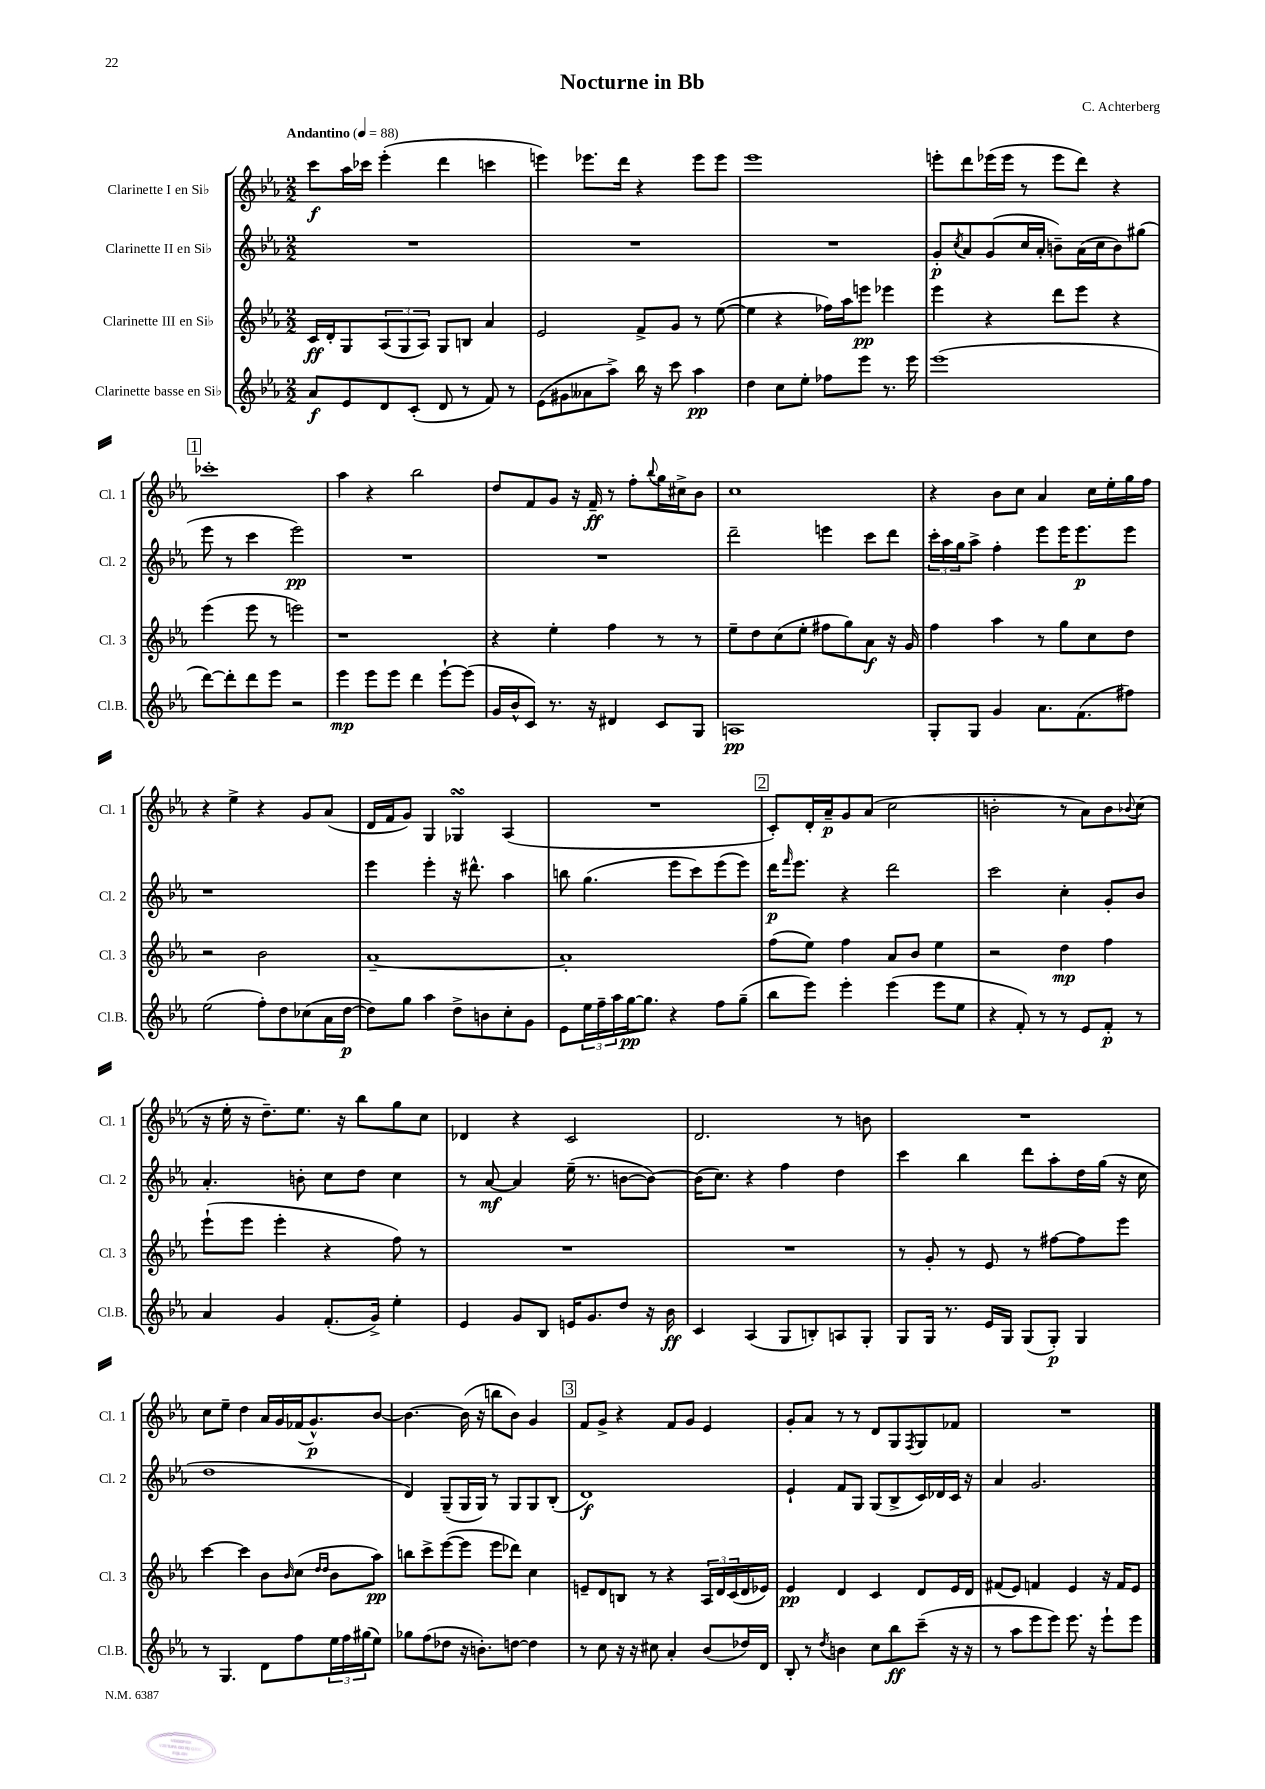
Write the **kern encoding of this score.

**kern	**kern	**kern	**kern
*staff4	*staff3	*staff2	*staff1
*clefG2	*clefG2	*clefG2	*clefG2
*k[b-e-a-]	*k[b-e-a-]	*k[b-e-a-]	*k[b-e-a-]
*M2/2	*M2/2	*M2/2	*M2/2
*MM88	*MM88	*MM88	*MM88
8a-	16c	1r	8ccc
.	16d'	.	.
8e-	8G	.	16aa-
.	.	.	16ccc-
8d	(12A-	.	(4eee-'
.	12G	.	.
(8c'	.	.	.
.	12A-)	.	.
8d	8G	.	4ddd
8r	8B	.	.
8f)	4a-	.	4ccc
8r	.	.	.
=	=	=	=
(8e-	2e-	1r	4eee)
8g#	.	.	.
8a--	.	.	8.eee-
8aa-^)	.	.	.
.	.	.	16ddd
16bb-	8f^	.	4r
16r	.	.	.
8ccc	8g	.	.
4aa-	8r	.	8eee-
.	([8ee-	.	8eee-
=	=	=	=
4dd	4ee-]	1r	1eee-
8cc	4r	.	.
8ee-'	.	.	.
8ff-	16ff-)	.	.
.	16aa-	.	.
8eee-	8eee	.	.
8.r	4eee-	.	.
16eee-	.	.	.
=	=	=	=
(1eee-	4eee-	8g'	8eee'
.	.	8qcc	.
.	.	8a-	8ddd
.	4r	(8g	(16eee-
.	.	.	16eee-
.	.	16cc	8r
.	.	16a-'	.
.	8ddd	8b~)	8eee-
.	8eee-	(16a-	8ddd)
.	.	16cc	.
.	4r	8b)	4r
.	.	(8gg#	.
=	=	=	=
[8ddd)	(4eee-	8eee-	1ccc-'
8ddd']	.	8r	.
8ddd	8eee-	4ccc	.
8eee-	8r	.	.
2r	2eee)	2eee-)	.
=	=	=	=
4eee-	1r	1r	4aa-
8eee-	.	.	4r
8eee-	.	.	.
4ddd	.	.	2bb-
[8eee-`	.	.	.
(8eee-]	.	.	.
=	=	=	=
16g	4r	1r	8dd
16b-^^	.	.	.
8c)	.	.	8f
8.r	4ee-'	.	8g
.	.	.	16r
16r	.	.	16f~
4d#	4ff	.	8r
.	.	.	8ff'
.	.	.	8qqbb-
8c	8r	.	16gg
.	.	.	16cc#^
8G	8r	.	8b-
=	=	=	=
1A	8ee-~	2ddd~	1cc
.	8dd	.	.
.	(8cc	.	.
.	8ee-'	.	.
.	8ff#	4eee	.
.	8gg)	.	.
.	8a-	8ccc	.
.	16r	8ddd	.
.	16g	.	.
=	=	=	=
8G'	4ff	24ccc'	4r
.	.	24aa-	.
.	.	24gg	.
8G	.	8aa-^	.
4g	4aa-	4ff'	8b-
.	.	.	8cc
8.a-	8r	8eee-	4a-
.	8gg	16eee-	.
(8.f	.	8.eee-	.
.	8cc	.	16cc
.	.	.	16ee-'
8ff#)	8dd	8eee-	16gg
.	.	.	16ff
=	=	=	=
(2ee-	2r	1r	4r
.	.	.	4ee-^
8ff')	2b-	.	4r
8dd	.	.	.
(8cc-	.	.	8g
16a-	.	.	(8a-
[16dd	.	.	.
=	=	=	=
8dd])	[1a-~	4eee-	16d
.	.	.	16f
8gg	.	.	8g)
4aa-	.	4eee-'	4G
8dd^	.	16r	4G-
.	.	8.ddd#^^	.
8b	.	.	.
8cc'	.	4aa-	(4A-
8g	.	.	.
=	=	=	=
8e-	1a-']	8bb	1r
24ee-	.	(4.gg	.
24ff~	.	.	.
24aa-	.	.	.
[16gg	.	.	.
8.gg]	.	.	.
4r	.	8eee-	.
.	.	8ccc)	.
8ff	.	(8eee-	.
(8gg~	.	8eee-)	.
=	=	=	=
8bb-	(8ff	16ddd	8c')
.	.	16qqfff	.
.	.	8.eee-	.
8eee-)	8ee-)	.	16d'
.	.	.	16a-~
4eee-'	4ff	4r	8g
.	.	.	(8a-
(4eee-	8a-	2ddd	2cc
.	8b-	.	.
8eee-	4ee-	.	.
8ee-	.	.	.
=	=	=	=
4r	2r	2ccc	2b'
8f')	.	.	.
8r	.	.	.
8r	4dd	4cc'	8r
8e-	.	.	8a-)
8f'	4ff	8g'	8b
.	.	.	8qqb-
8r	.	8b-	(8cc
=	=	=	=
4a-	(8eee-`	4.a-'	16r
.	.	.	16ee-'
.	8eee-	.	16r
.	.	.	8.dd~)
4g	4eee-'	.	.
.	.	8b'	8.ee-
(8.f'	4r	8cc	.
.	.	.	16r
.	.	8dd	8bb-
16g^)	.	.	.
4ee-'	8ff)	4cc	8gg
.	8r	.	8cc
=	=	=	=
4e-	1r	8r	4d-
.	.	[8a-	.
8g	.	4a-]	4r
8B-	.	.	.
16e	.	(16ee-~	2c
8.g	.	8.r	.
8dd	.	[8b	.
16r	.	8b_)	.
16b-	.	.	.
=	=	=	=
4c	1r	(16b]	2.d
.	.	8.cc)	.
(4A-	.	4r	.
8G	.	4ff	.
8B')	.	.	.
8A	.	4dd	8r
8G'	.	.	8b
=	=	=	=
8G	8r	4ccc	1r
16G	8g'	.	.
8.r	.	.	.
.	8r	4bb-	.
16e-	8e-	.	.
16G	.	.	.
(8G	8r	8ddd	.
8G')	[8ff#	8aa-'	.
4G	8ff#]	16dd	.
.	.	(16gg	.
.	8eee-	16r	.
.	.	16cc	.
=	=	=	=
8r	[4ccc	1dd	8cc
4.G	.	.	8ee-~
.	4ccc]	.	4dd
8d	8b-	.	16a-
.	.	.	16g
.	16qqb-	.	.
8ff	(8cc	.	(16f-
.	.	.	8.g^^)
.	16qqdd	.	.
.	16qqdd	.	.
24ee-	8b-	.	.
24ff	.	.	.
(24gg#	.	.	.
8ee-)	8aa-)	.	[8b-
=	=	=	=
8gg-	8bb	4d)	4.b-_
(8ff	8ccc^	.	.
8dd-	([8eee-	(8G~	.
16r	8eee-]	16G	(16b-]
8.b')	.	16G)	16r
.	8eee-	8r	8bb
[8dd	8ddd-)	8G	8b-)
4dd]	4cc	8G	4g
.	.	(8B-'	.
=	=	=	=
8r	8e~	1d)	8f
8cc	8d	.	8g^
16r	8B	.	4r
16r	.	.	.
8cc#	8r	.	.
4a-'	4r	.	8f
.	.	.	8g
(8b-	24A-	.	4e-
.	24d	.	.
.	(24c	.	.
16dd-)	16d	.	.
16d	16e-)	.	.
=	=	=	=
8B-'	4e-	4e-`	8g'
8r	.	.	8a-
8qdd	.	.	.
4b	4d	8f	8r
.	.	8G	8r
8cc	4c	(8G	8d
8bb-	.	8B-^	8G
.	.	.	8qF
(8ccc~	8d	16c)	8G
.	.	16d-	.
16r	16e-	16c	8f-
16r	16d	16r	.
=	=	=	=
8r	(8f#	4a-	1r
8aa-	8e-)	.	.
8eee-	4f	2.g	.
8eee-)	.	.	.
8.eee-	4e-	.	.
16r	.	.	.
8eee-`	16r	.	.
.	16f	.	.
8eee-	8e-	.	.
==	==	==	==
*-	*-	*-	*-
